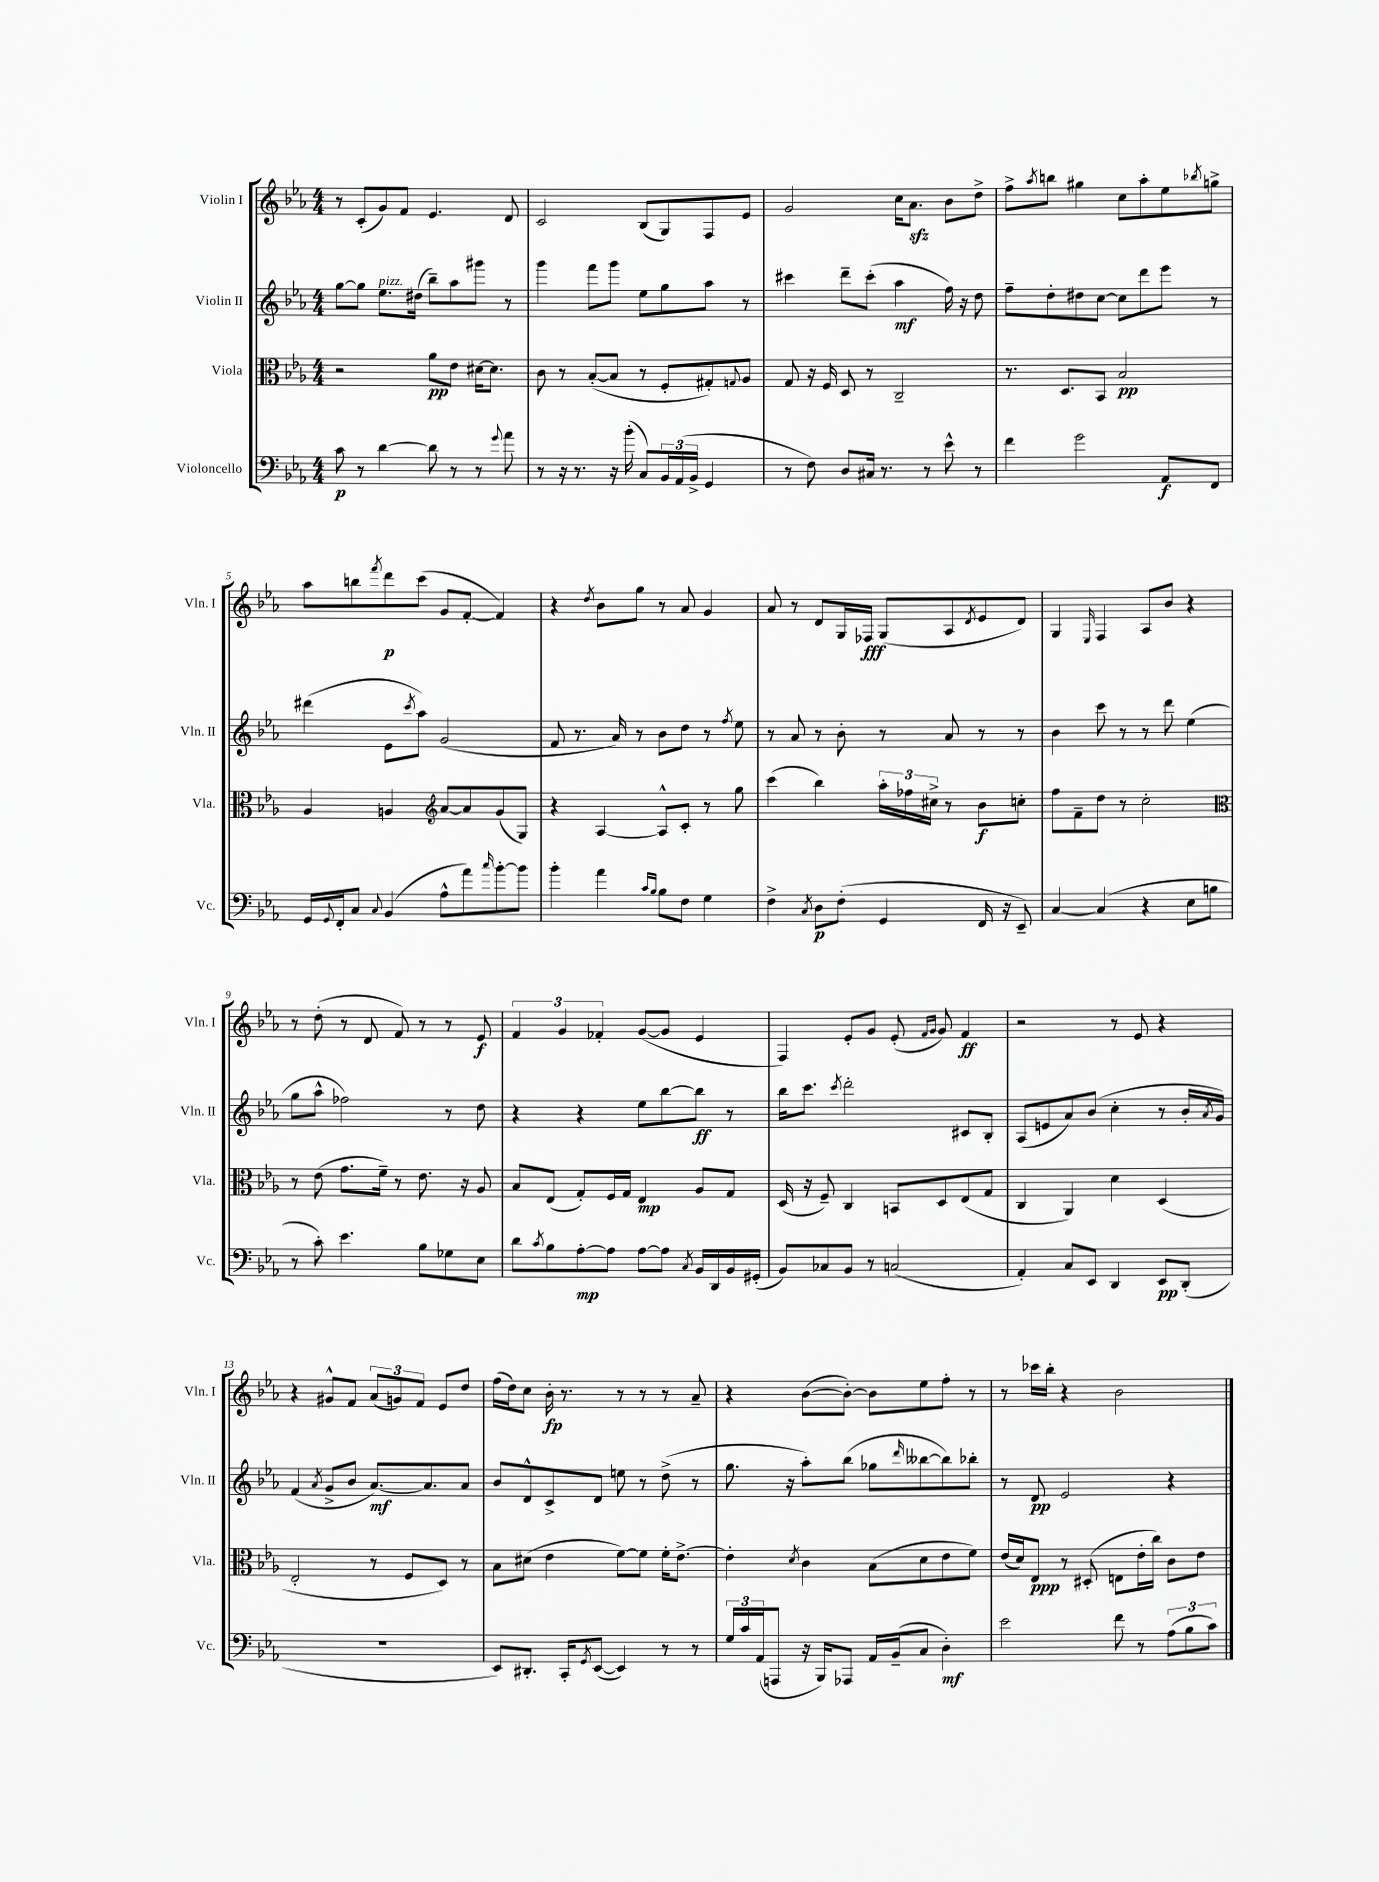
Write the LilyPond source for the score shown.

<<
\new StaffGroup <<
\new Staff = "s0" \with { instrumentName = "Violin I" shortInstrumentName = "Vln. I" } {
    \clef treble \key ees \major \numericTimeSignature \time 4/4
    r8 c'8-.( g'8) f'8 ees'4. d'8 |
    c'2 bes8( g8) f8 ees'8 |
    g'2 c''16 aes'8.\sfz bes'8 d''8-> |
    f''8-> \acciaccatura { aes''8 } b''8 gis''4 c''8 aes''8-. ees''8 \acciaccatura { bes''8 } g''8-> |
    aes''8 b''8 \acciaccatura { f'''8 } d'''8\p c'''8( g'8 f'8~-. f'4) |
    r4 \acciaccatura { d''8 } bes'8 g''8 r8 aes'8 g'4 |
    aes'8 r8 d'8 g16 fes16\fff g8( aes8 \acciaccatura { d'8 } ees'8 d'8) |
    g4 \grace { ees16 } f4 aes8 bes'8 r4 |
    r8 d''8-.( r8 d'8 f'8) r8 r8 ees'8\f |
    \tuplet 3/2 { f'4 g'4 fes'4-. } g'8~( g'8 ees'4 |
    f4) ees'8-. g'8 ees'8-.( \grace { f'16 g'16 } g'8) f'4\ff |
    r2 r8 ees'8 r4 |
    r4 gis'8-^ f'8 \tuplet 3/2 { aes'8( g'8) f'8 } ees'8 d''8 |
    f''16( d''16) c''8 bes'16-.\fp r8. r8 r8 r8 aes'8-- |
    r4 bes'8~( bes'8~-.) bes'8 ees''8 f''8-. r8 |
    r8 ces'''16 bes''16-. r4 bes'2 \bar "|." |
}
\new Staff = "s1" \with { instrumentName = "Violin II" shortInstrumentName = "Vln. II" } {
    \clef treble \key ees \major \numericTimeSignature \time 4/4
    g''8~ g''8 ees''8.^\markup { \italic "pizz." } dis''16( bes''8--) aes''8 gis'''8 r8 |
    g'''4 f'''8 g'''8 ees''8 g''8 aes''8 r8 |
    cis'''4 d'''8-- cis'''8-.( aes''4\mf f''16) r16 d''8 |
    f''8-- d''8-. dis''8 c''8~ c''8 d'''8 ees'''8 r8 |
    dis'''4( ees'8 \acciaccatura { c'''8 } aes''8) g'2( |
    f'8 r8. aes'16) r8 bes'8 d''8 r8 \acciaccatura { f''8 } ees''8 |
    r8 aes'8 r8 bes'8-. r8 aes'8 r8 r8 |
    bes'4 c'''8 r8 r8 d'''8 ees''4( |
    g''8 aes''8-^ fes''2) r8 d''8 |
    r4 r4 ees''8 bes''8~ bes''8\ff r8 |
    bes''16 c'''8. \acciaccatura { c'''8 } d'''2-. cis'8 bes8-. |
    aes8( e'8 aes'8) bes'8( c''4-. r8 bes'16-. \acciaccatura { aes'8 } g'16) |
    f'4( \acciaccatura { aes'8 } g'8-> bes'8 aes'8.~\mf) aes'8. aes'8 |
    bes'8 d'8-^ c'8-> d'8 e''8 r8 d''8->( r8 |
    g''8. r16 aes''8-.) bes''8( ges''8 \grace { d'''16 } beses''8~ beses''8) bes''8-. |
    r8 d'8\pp ees'2 r4 \bar "|." |
}
\new Staff = "s2" \with { instrumentName = "Viola" shortInstrumentName = "Vla." } {
    \clef alto \key ees \major \numericTimeSignature \time 4/4
    r2 aes'8\pp ees'8 dis'16~ dis'8. |
    c'8 r8 bes8~-.( bes8 r8 f8-. gis8-.) \appoggiatura { g8 } aes8 |
    g8 r16 f16 d8 r8 c2-- |
    r8. d8. bes,8 bes2\pp |
    aes4 a4 \clef treble aes'8~ aes'8 g'8( g8) |
    r4 aes4~ aes8-^ c'8-. r8 g''8 |
    c'''4( bes''4) \tuplet 3/2 { aes''16-. fes''16 cis''16-> } r8 bes'8\f c''8-. |
    f''8 f'8-- d''8 r8 c''2-. |
    \clef alto r8 ees'8( g'8. f'16--) r8 ees'8. r16 aes8 |
    bes8 ees8( g8-.) f16 g16 ees4\mp aes8 g8 |
    d16( r16 f8--) c4 b,8 d8 ees8( g8 |
    c4 aes,4) d'4 d4( |
    ees2-. r8 f8 d8) r8 |
    bes8 dis'8( ees'4 f'8~) f'8 f'16-. ees'8.~-> |
    ees'4-. \acciaccatura { d'8 } c'4 bes8( d'8 ees'8 f'8) |
    ees'16( d'16) ees8\ppp r8 dis8-.( e8 ees'16-. c''16) c'8 ees'8 \bar "|." |
}
\new Staff = "s3" \with { instrumentName = "Violoncello" shortInstrumentName = "Vc." } {
    \clef bass \key ees \major \numericTimeSignature \time 4/4
    c'8\p r8 d'4~ d'8 r8 r8 \appoggiatura { g'8 } aes'8 |
    r8 r16 r8. r16 bes'16-.( c8) \tuplet 3/2 { bes,16 aes,16( bes,16-> } g,4 |
    r8 f8) d8 cis16 r8. r8 ees'8-^ r8 |
    f'4 g'2 aes,8\f f,8 |
    g,16 \appoggiatura { g,8 } f,16-. c8 \appoggiatura { c8 } bes,4( aes8-^ aes'8) \grace { c''16 } bes'8~-. bes'8 |
    bes'4-. aes'4 \grace { c'16 bes16 } bes8 f8 g4 |
    f4-> \acciaccatura { c8 } d8\p f8-.( g,4 f,16 r16 ees,8--) |
    c4~ c4( r4 ees8 b8 |
    r8 c'8-.) ees'4. bes8 ges8 ees8 |
    d'8 \acciaccatura { c'8 } bes8 aes8~-.\mp aes8 aes8~ aes8 \acciaccatura { c8 } bes,16 d,16 bes,16 gis,16-.( |
    bes,8) ces8 bes,8 r8 c2( |
    aes,4-.) c8 ees,8 d,4 ees,8\pp d,8-.( |
    R1 |
    ees,8) dis,8.-. c,16-. \acciaccatura { g,8 } ees,8~( ees,4) r8 r8 |
    \tuplet 3/2 { g16 c'16 aes,16( } a,,8 r16 bes,,16) aes,,8 aes,16 bes,16--( c8 d4-.\mf) |
    ees'2 f'8 r8 \tuplet 3/2 { aes8( bes8 c'8) } \bar "|." |
}
>>
>>
